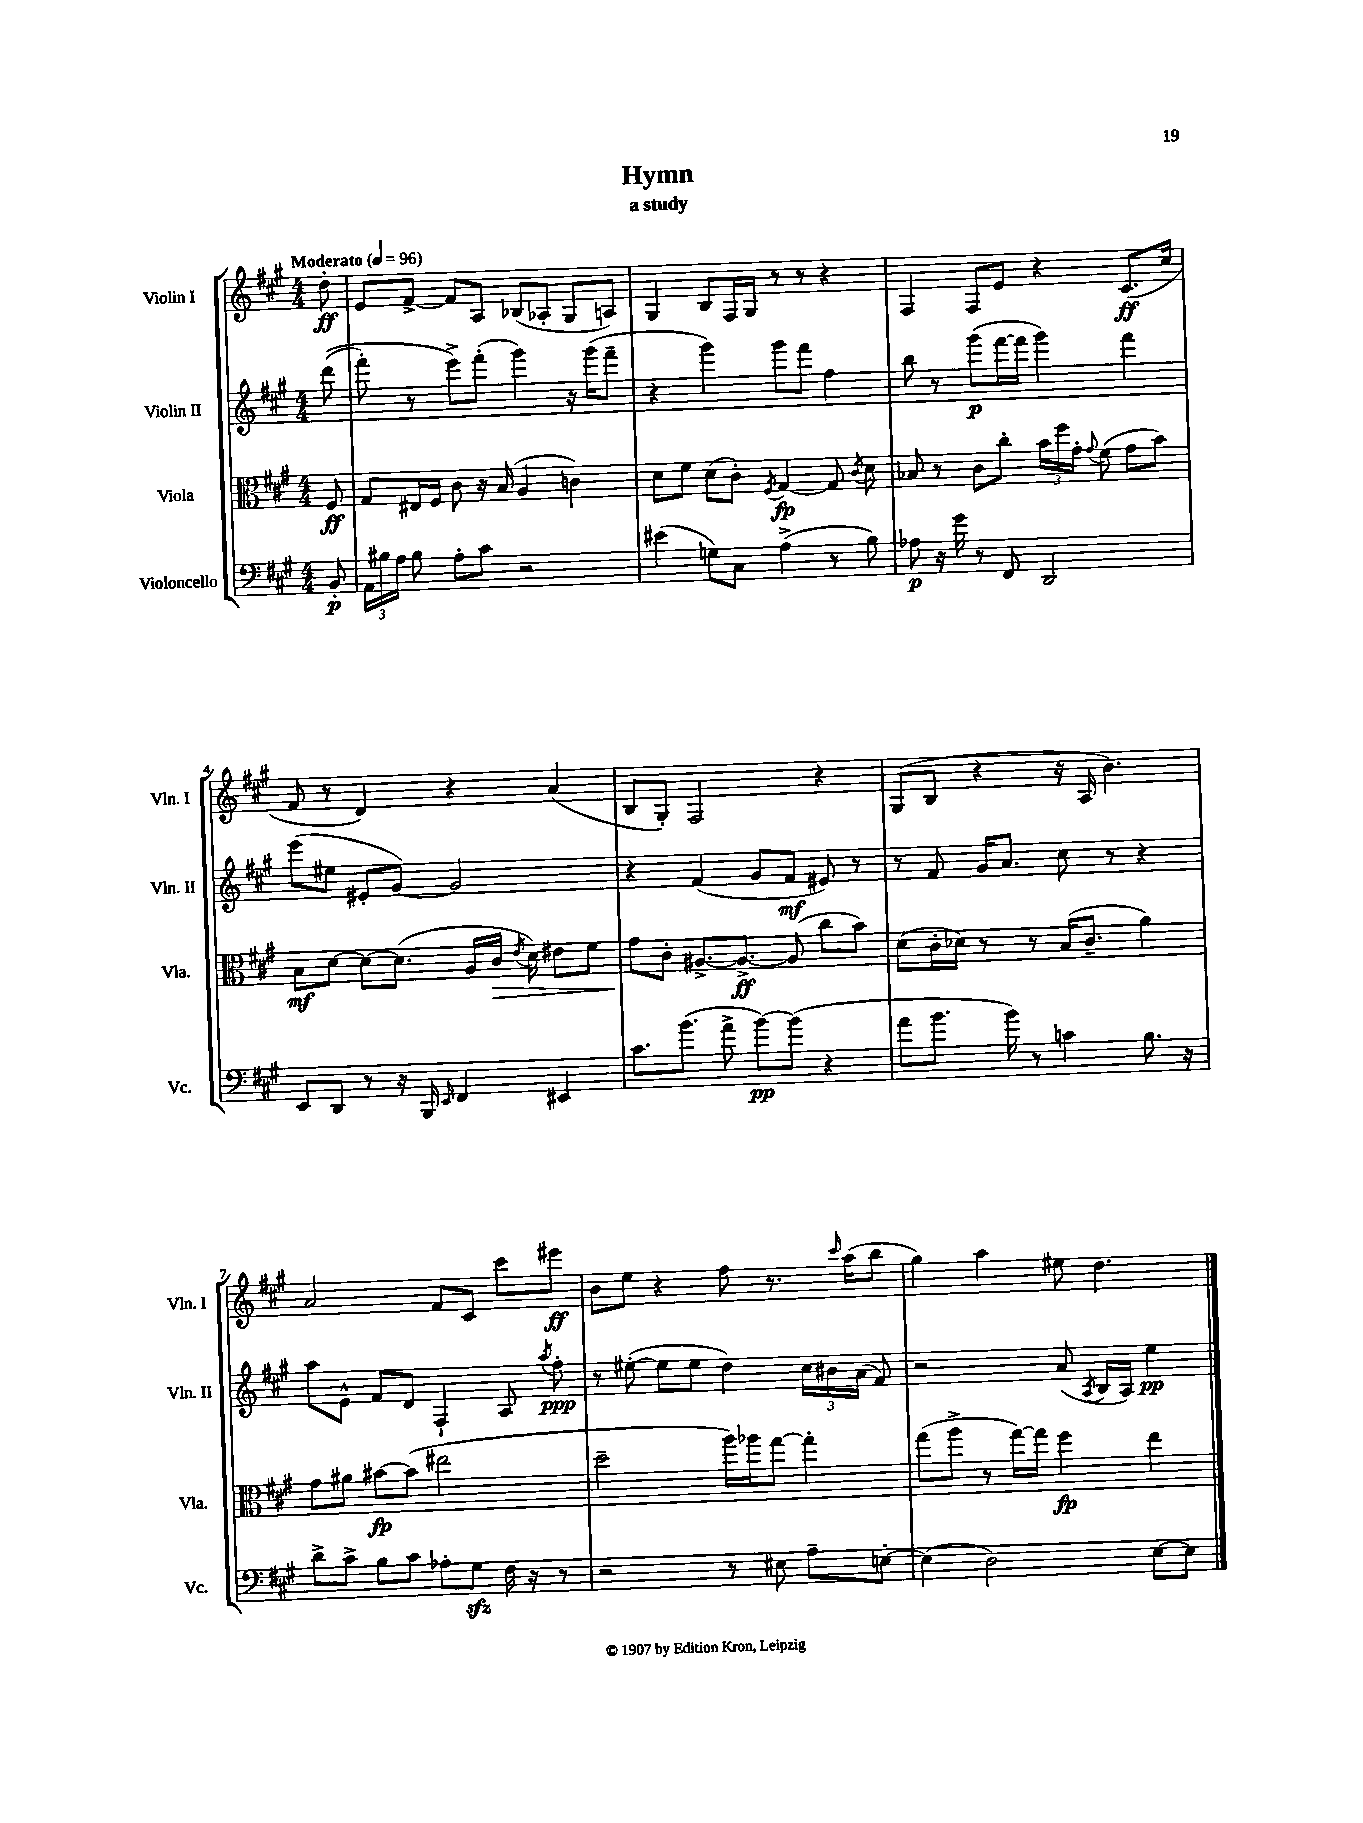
\header { title = "Hymn" subtitle = "a study" }
<<
\new StaffGroup <<
\new Staff = "s0" \with { instrumentName = "Violin I" shortInstrumentName = "Vln. I" } {
    \clef treble \key a \major \numericTimeSignature \time 4/4 \partial 8 \tempo "Moderato" 4 = 96
    \autoBeamOff d''8-.\ff |
    e'8[ fis'8]~-> fis'8[ a8] bes8[( aes8]-. gis8[ a8]) |
    gis4 b8[ fis16 gis16] r8 r8 r4 |
    fis4 fis8[ e'8] r4 cis'8.[\ff( cis''16] |
    fis'8 r8 d'4) r4 a'4( |
    b8[ gis8]-.) fis2 r4 |
    gis8[( b8] r4 r16 a16 b'4.) |
    a'2 fis'8[ cis'8] cis'''8[ eis'''8]\ff |
    b'8[ e''8] r4 fis''8 r8. \grace { cis'''16 } a''16[( b''8] |
    gis''4) a''4 eis''8 d''4. \bar "|." |
}
\new Staff = "s1" \with { instrumentName = "Violin II" shortInstrumentName = "Vln. II" } {
    \clef treble \key a \major \numericTimeSignature \time 4/4 \partial 8
    \autoBeamOff d'''8(\( |
    fis'''8-.) r8 e'''8[->\) fis'''8]-.( gis'''4) r16 gis'''16[( fis'''8]-- |
    r4 gis'''4) gis'''8[ fis'''8] fis''4 |
    b''8 r8 gis'''8[\p( fis'''16~ fis'''16] gis'''4) fis'''4 |
    e'''8[( eis''8] eis'8[-. gis'8]~) gis'2 |
    r4 fis'4( gis'8[ fis'8]\mf eis'8) r8 |
    r8 fis'8 gis'16[ a'8.] cis''8 r8 r4 |
    a''8[ e'8]-^ fis'8[ d'8] fis4-! a8 \acciaccatura { a''8 } fis''8-.\ppp |
    r8 eis''8~-.( eis''8[ eis''8] d''4) \tuplet 3/2 { cis''16[ bis'16 a'16]( } fis'8) |
    r2 a'8( \acciaccatura { a8 } b16[ a16]) e''4\pp \bar "|." |
}
\new Staff = "s2" \with { instrumentName = "Viola" shortInstrumentName = "Vla." } {
    \clef alto \key a \major \numericTimeSignature \time 4/4 \partial 8
    \autoBeamOff fis8\ff |
    gis8[ eis16 fis16] cis'8 r16 b16( a4 c'4) |
    d'8[ fis'8] d'8[( cis'8]-.) \acciaccatura { fis8 } gis4~\fp gis8 \acciaccatura { cis'8 } d'8 |
    bes8 r8 cis'8[ cis''8]-. \tuplet 3/2 { b'16[ fis''16 gis'16]-. } \appoggiatura { gis'8 } fis'8( gis'8[ b'8]) |
    b8[\mf d'8]~ d'8[~ d'8.]( a16[ cis'16]\> \acciaccatura { e'8 } d'16) eis'8[ fis'8] |
    gis'8[\! cis'8]-. ais8.[~-> ais8.]~->\ff ais8( cis''8[ b'8]) |
    d'8[( cis'16-. des'16]) r8 r8 b16[( cis'8.]-- a'4) |
    gis'8[ ais'8] bis'8[~\fp bis'8]( eis''2 |
    d''2-- a''16[) aes''16 gis''8]~ gis''4-. |
    gis''8[( a''8]-> r8 gis''16[~) gis''16] fis''4\fp e''4 \bar "|." |
}
\new Staff = "s3" \with { instrumentName = "Violoncello" shortInstrumentName = "Vc." } {
    \clef bass \key a \major \numericTimeSignature \time 4/4 \partial 8
    \autoBeamOff b,8-.\p |
    \tuplet 3/2 { a,16[ bis16 a16] } bis8 a8[-. cis'8] r2 |
    eis'4( g8[) cis8] a4->( r8 b8) |
    aes8\p r16 gis'16 r8 fis,8 d,2 |
    e,8[ d,8] r8 r16 b,,16 \grace { e,16 } fis,4 eis,4 |
    cis'8.[ b'8.]( a'8-> b'8[~\pp) b'8]( r4 |
    a'8[ b'8.] b'16) r8 c'4 b8. r16 |
    d'8[-> cis'8]-> b8[ cis'8] aes8[-. gis8]\sfz fis16 r16 r8 |
    r2 r8 eis8 a8[-- e8]~-. |
    e4( d2) e8[~ e8] \bar "|." |
}
>>
>>
